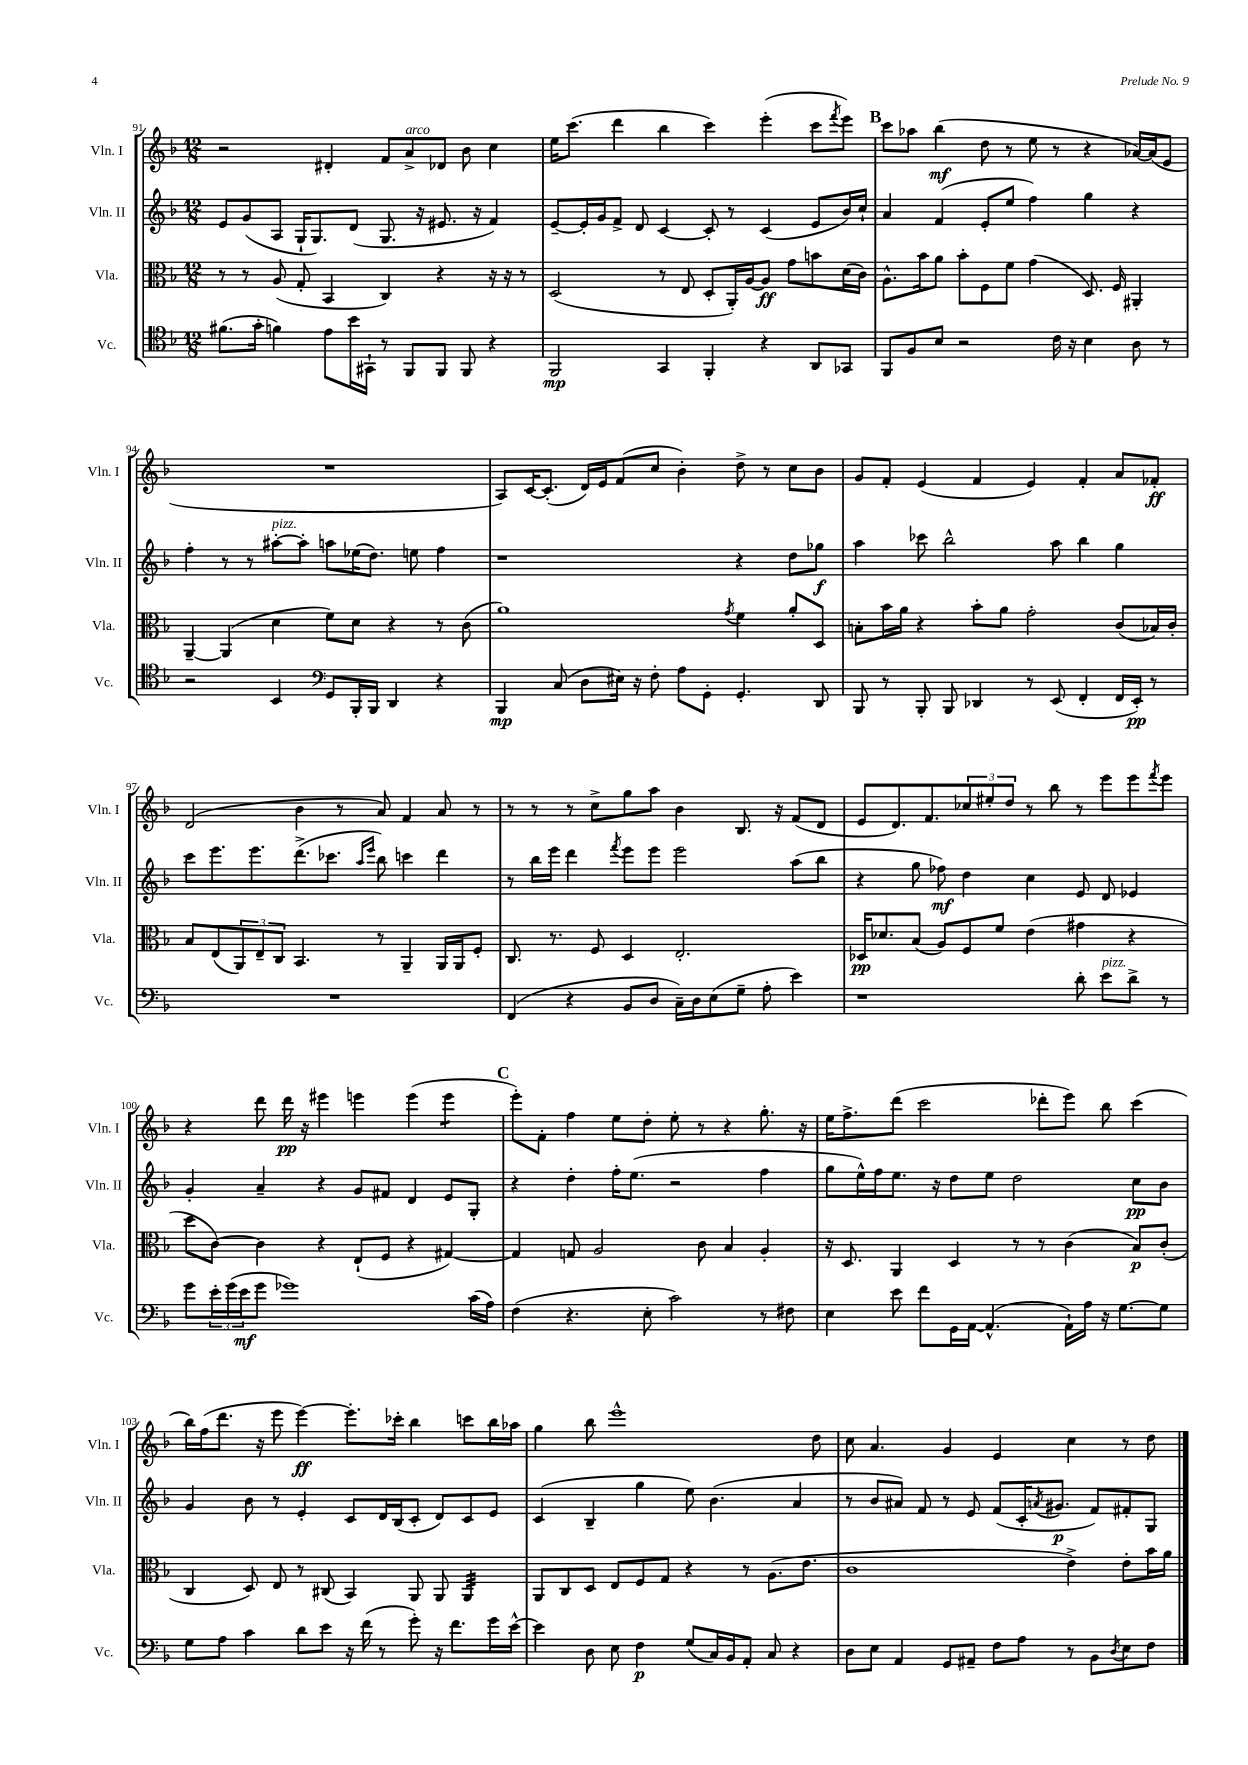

**kern	**dynam	**kern	**dynam	**kern	**dynam	**kern	**dynam
*part4	*part4	*part3	*part3	*part2	*part2	*part1	*part1
*staff4	*staff4	*staff3	*staff3	*staff2	*staff2	*staff1	*staff1
*I"Vc.	*	*I"Vla.	*	*I"Vln. II	*	*I"Vln. I	*
*I'Vc.	*	*I'Vla.	*	*I'Vln. II	*	*I'Vln. I	*
*clefC4	*	*clefC3	*	*clefG2	*	*clefG2	*
*k[b-]	*	*k[b-]	*	*k[b-]	*	*k[b-]	*
*M12/8	*	*M12/8	*	*M12/8	*	*M12/8	*
=91	=91	=91	=91	=91	=91	=91	=91
(8.f#X\L	.	8r	.	8e/L	.	2r	.
.	.	8r	.	(8g/	.	.	.
16g'\Jk	.	.	.	.	.	.	.
4fn\)	.	(8A/	.	8A/J	.	.	.
.	.	8G'/	.	16G`/KL	.	.	.
.	.	.	.	8.G/)	.	.	.
8e\L	.	4BB-/	.	.	.	4d#X'/	.
16b-\L	.	.	.	(8d/J	.	.	.
16GG#X`\JJ	.	.	.	.	.	.	.
8r	.	4C/)	.	8.G/	.	8f/L	.
!	!	!	!	!	!	!LO:TX:a:i:t=arco	!
8FF/L	.	.	.	.	.	8a^/	.
.	.	.	.	16r	.	.	.
8FF/J	.	4r	.	8.e#X/	.	8d-X/J	.
8FF/	.	.	.	.	.	8b-\	.
.	.	.	.	16r	.	.	.
4r	.	16r	.	4f/)	.	4cc\	.
.	.	16r	.	.	.	.	.
.	.	8r	.	.	.	.	.
=92	=92	=92	=92	=92	=92	=92	=92
2FF/	mp	(2D/	.	[8e~/L	.	16ee\KL	.
.	.	.	.	.	.	(8.ccc\J	.
.	.	.	.	16e'/L]	.	.	.
.	.	.	.	16g/J	.	.	.
.	.	.	.	8f^/J	.	4ddd\	.
.	.	.	.	8d/	.	.	.
4GG/	.	8r	.	[4c/	.	4bb-\	.
.	.	8E/	.	.	.	.	.
4FF'/	.	8D'/L	.	8c'/]	.	4ccc\)	.
.	.	16AA'/L)	.	8r	.	.	.
.	.	[16A/J	.	.	.	.	.
4r	.	8A/J]	ff	(4c/	.	(4eee'\	.
.	.	8g\L	.	.	.	.	.
8AA/L	.	8bn\	.	8e/L	.	8ccc\L	.
.	.	.	.	.	.	8qfff/	.
8GG-X/J	.	(16d\L	.	16b-/L)	.	8eee\J)	.
.	.	16c\JJ)	.	16cc`/JJ	.	.	.
!!LO:REH:place=s1:t=B
=93	=93	=93	=93	=93	=93	=93	=93
8FF/L	.	8.A^^\L	.	4a/	.	8ccc\L	.
8F/	.	.	.	.	.	8aa-X\J	.
.	.	16b-\k	.	.	.	.	.
8B-/J	.	8a\J	.	(4f/	.	(4bb-\	mf
2r	.	8b-'\L	.	.	.	.	.
.	.	8F\	.	8e'/L	.	8dd\	.
.	.	8f\J	.	8ee/J	.	8r	.
.	.	(4g\	.	4ff\)	.	8ee\	.
16c\	.	.	.	.	.	8r	.
16r	.	.	.	.	.	.	.
4B-\	.	8.D/)	.	4gg\	.	4r	.
.	.	16F/	.	.	.	.	.
8A\	.	4AA#X'/	.	4r	.	[16a-X/LL)	.
.	.	.	.	.	.	(16a-/J]	.
8r	.	.	.	.	.	8e/J	.
!!LO:LB:g=z
=94	=94	=94	=94	=94	=94	=94	=94
2r	.	[4AA~/	.	4ff'\	.	1.r	.
.	.	(4AA/]	.	8r	.	.	.
.	.	.	.	8r	.	.	.
!	!	!	!	!LO:TX:a:i:t=pizz.	!	!	!
4BB-/	.	4d\	.	[8aa#X'\L	.	.	.
.	.	.	.	8aa#'\J]	.	.	.
*clefF4	*	*	*	*	*	*	*
8GG/L	.	8f\L)	.	8aan\L	.	.	.
16BBB-'/L	.	8d\J	.	(16ee-X\K	.	.	.
16BBB-/JJ	.	.	.	8.dd\J)	.	.	.
4DD/	.	4r	.	.	.	.	.
.	.	.	.	8een\	.	.	.
4r	.	8r	.	4ff\	.	.	.
.	.	(8c\	.	.	.	.	.
=95	=95	=95	=95	=95	=95	=95	=95
4BBB-/	mp	1a)	.	1r	.	8A/L)	.
.	.	.	.	.	.	[16c/K	.
.	.	.	.	.	.	(8.c'/J]	.
(8C/	.	.	.	.	.	.	.
8D\L	.	.	.	.	.	16d/LL)	.
.	.	.	.	.	.	16e/J	.
16E#X\Jk)	.	.	.	.	.	(8f/	.
16r	.	.	.	.	.	.	.
8F'\	.	.	.	.	.	8cc/J	.
8A\L	.	.	.	.	.	4b-'\)	.
8GG'\J	.	.	.	.	.	.	.
.	.	8qg/	.	.	.	.	.
4.GG'/	.	4f\	.	4r	.	8dd^\	.
.	.	.	.	.	.	8r	.
.	.	8a'/L	.	8dd\L	.	8cc\L	.
8DD/	.	8D/J	.	8gg-X\J	f	8b-\J	.
=96	=96	=96	=96	=96	=96	=96	=96
8BBB-/	.	8Bn'\L	.	4aa\	.	8g/L	.
8r	.	16b-\L	.	.	.	8f'/J	.
.	.	16a\JJ	.	.	.	.	.
8BBB-'/	.	4r	.	8ccc-X\	.	(4e/	.
8BBB-/	.	.	.	2bb-^^\	.	.	.
4DD-X/	.	8b-'\L	.	.	.	4f/	.
.	.	8a\J	.	.	.	.	.
8r	.	2g'\	.	.	.	4e/)	.
(8EE/	.	.	.	8aa\	.	.	.
4FF'/	.	.	.	4bb-\	.	4f'/	.
16FF/LL	.	(8c/L	.	4gg\	.	8a/L	.
16EE'/JJ)	pp	.	.	.	.	.	.
8r	.	16B-X/L)	.	.	.	8f-X'/J	ff
.	.	16c'/JJ	.	.	.	.	.
!!LO:LB:g=z
=97	=97	=97	=97	=97	=97	=97	=97
1.r	.	8B-/L	.	8ccc\L	.	(2d/	.
.	.	(8E/	.	8.eee\	.	.	.
.	.	12AA/)	.	.	.	.	.
.	.	.	.	8.eee\	.	.	.
.	.	12E~/	.	.	.	.	.
.	.	12C/J	.	.	.	.	.
.	.	4.BB-/	.	(8.ddd^\	.	4b-\	.
.	.	.	.	8.ccc-X\J	.	.	.
.	.	.	.	.	.	8r	.
.	.	.	.	16qqaa/LL	.	.	.
.	.	.	.	16qqeee/JJ	.	.	.
.	.	8r	.	8bb-\)	.	8a/)	.
.	.	4AA~/	.	4cccn\	.	4f/	.
.	.	16AA/LL	.	4ddd\	.	8a/	.
.	.	16AA/J	.	.	.	.	.
.	.	8F'/J	.	.	.	8r	.
=98	=98	=98	=98	=98	=98	=98	=98
(4FF/	.	8.C/	.	8r	.	8r	.
.	.	.	.	16bb-\LL	.	8r	.
.	.	8.r	.	16eee\JJ	.	.	.
4r	.	.	.	4ddd\	.	8r	.
.	.	8F/	.	.	.	8cc^\L	.
.	.	.	.	8qfff/	.	.	.
8BB-/L	.	4D/	.	8eee\L	.	8gg\	.
8D/J	.	.	.	8eee\J	.	8aa\J	.
16C~\LL)	.	2.E'/	.	2eee\	.	4b-\	.
16D\J	.	.	.	.	.	.	.
(8E\	.	.	.	.	.	.	.
8G~\J	.	.	.	.	.	8.B-/	.
8A'\	.	.	.	.	.	.	.
.	.	.	.	.	.	16r	.
4e\)	.	.	.	(8aa\L	.	(8f/L	.
.	.	.	.	8bb-\J	.	8d/J	.
=99	=99	=99	=99	=99	=99	=99	=99
1r	.	16D-X/KL	pp	4r	.	8e/L	.
.	.	8.d-X/	.	.	.	.	.
.	.	.	.	.	.	8.d/)	.
.	.	(8B-/J	.	8gg\	.	.	.
.	.	.	.	.	.	8.f/	.
.	.	8A/L)	.	8ff-X\)	mf	.	.
.	.	8F/	.	4dd\	.	12cc-X/	.
.	.	.	.	.	.	12ee#X'/	.
.	.	8f/J	.	.	.	.	.
.	.	.	.	.	.	12dd/J	.
.	.	(4e\	.	4cc\	.	8r	.
.	.	.	.	.	.	8bb-\	.
8d'\	.	4g#X\	.	8e/	.	8r	.
!LO:TX:a:i:t=pizz.	!	!	!	!	!	!	!
8e\L	.	.	.	8d/	.	8eee\L	.
8d^\J	.	4r	.	4e-X/	.	8eee\	.
.	.	.	.	.	.	8qfff/	.
8r	.	.	.	.	.	8eee\J	.
!!LO:LB:g=z
=100	=100	=100	=100	=100	=100	=100	=100
8g\L	.	8dd\L	.	4g'/	.	4r	.
24e'\L	.	[8c\J)	.	.	.	.	.
(24g\	.	.	.	.	.	.	.
24e\J	mf	.	.	.	.	.	.
8g\J	.	4c\]	.	4a~/	.	8ddd\	.
1g-X)	.	.	.	.	.	16ddd\	pp
.	.	.	.	.	.	16r	.
.	.	4r	.	4r	.	4eee#X\	.
.	.	(8E`/L	.	8g/L	.	4eeen\	.
.	.	8F/J	.	8f#X/J	.	.	.
.	.	4r	.	4d/	.	(4eee\	.
*	*	*	*	*	*	*tremolo	*
.	.	[4G#X/)	.	8e/L	.	8eee\L	.
(16c\LL	.	.	.	8G'/J	.	8eee\J	.
*	*	*	*	*	*	*Xtremolo	*
16A\JJ)	.	.	.	.	.	.	.
!!LO:REH:place=s1:t=C
=101	=101	=101	=101	=101	=101	=101	=101
(4F\	.	4G#/]	.	4r	.	8eee'\L)	.
.	.	.	.	.	.	8f'\J	.
4.r	.	8Gn/	.	4dd'\	.	4ff\	.
.	.	2A/	.	.	.	.	.
.	.	.	.	16ff'\KL	.	8ee\L	.
.	.	.	.	(8.ee\J	.	.	.
8E'\	.	.	.	.	.	8dd'\J	.
2c\)	.	.	.	2r	.	8ee'\	.
.	.	8c\	.	.	.	8r	.
.	.	4B-/	.	.	.	4r	.
8r	.	4A'/	.	4ff\	.	8.gg'\	.
8F#X\	.	.	.	.	.	.	.
.	.	.	.	.	.	16r	.
=102	=102	=102	=102	=102	=102	=102	=102
4E\	.	16r	.	8gg\L	.	16ee\KL	.
.	.	8.D/	.	.	.	8.ff^\	.
.	.	.	.	16ee^^\L)	.	.	.
.	.	.	.	16ff\J	.	.	.
8e\	.	4AA/	.	8.ee\J	.	(8ddd\J	.
8f\L	.	.	.	.	.	2ccc\	.
.	.	.	.	16r	.	.	.
16GG\L	.	4D/	.	8dd\L	.	.	.
[16AA\JJ	.	.	.	.	.	.	.
(4.AA^^/]	.	.	.	8ee\J	.	.	.
.	.	8r	.	2dd\	.	.	.
.	.	8r	.	.	.	8ddd-X'\L	.
16AA`\LL)	.	(4c\	.	.	.	8eee\J)	.
16A\JJ	.	.	.	.	.	.	.
16r	.	.	.	.	.	8bb-\	.
[8.G\L	.	.	.	.	.	.	.
.	.	8B-/L)	p	8cc\L	pp	(4ccc\	.
8G\J]	.	(8c'/J	.	8b-\J	.	.	.
!!LO:LB:g=z
=103	=103	=103	=103	=103	=103	=103	=103
8G\L	.	4C/	.	4g/	.	16bb-\LL)	.
.	.	.	.	.	.	(16ff\J	.
8A\J	.	.	.	.	.	8.ddd\J	.
4c\	.	8D/)	.	8b-\	.	.	.
.	.	.	.	.	.	16r	.
.	.	8E/	.	8r	.	8eee\	.
8d\L	.	8r	.	4e'/	.	[4eee\)	ff
8e\J	.	(8C#X/	.	.	.	.	.
16r	.	4BB-/)	.	8c/L	.	8.eee'\L]	.
(16f\	.	.	.	.	.	.	.
8r	.	.	.	16d/L	.	.	.
.	.	.	.	(16B-/J	.	16ccc-X'\Jk	.
8g'\)	.	8AA/	.	8c'/J	.	4bb-\	.
16r	.	8AA/	.	8d/L)	.	.	.
8.f\L	.	.	.	.	.	.	.
*	*	*tremolo	*	*	*	*	*
.	.	32AA/LLL	.	8c/	.	8cccn\L	.
.	.	32AA/	.	.	.	.	.
.	.	32AA/	.	.	.	.	.
.	.	32AA/	.	.	.	.	.
16g\L	.	32AA/	.	8e/J	.	16bb-\L	.
.	.	32AA/	.	.	.	.	.
[16e^^\JJ	.	32AA/	.	.	.	16aa-X\JJ	.
.	.	32AA/JJJ	.	.	.	.	.
*	*	*Xtremolo	*	*	*	*	*
=104	=104	=104	=104	=104	=104	=104	=104
4e\]	.	8AA/L	.	(4c/	.	4gg\	.
.	.	8C/	.	.	.	.	.
8D\	.	8D/J	.	4B-~/	.	8bb-\	.
8E\	.	8E/L	.	.	.	1eee^^	.
4F\	p	8F/	.	4gg\	.	.	.
.	.	8G/J	.	.	.	.	.
(8G/L	.	4r	.	8ee\)	.	.	.
16C/L)	.	.	.	(4.b-\	.	.	.
16BB-/J	.	.	.	.	.	.	.
8AA'/J	.	8r	.	.	.	.	.
8C/	.	(8.A\L	.	.	.	.	.
4r	.	.	.	4a/	.	.	.
.	.	8.e\J	.	.	.	.	.
.	.	.	.	.	.	8dd\	.
=105	=105	=105	=105	=105	=105	=105	=105
8D\L	.	1c	.	8r	.	8cc\	.
8E\J	.	.	.	8b-/L	.	4.a/	.
4AA/	.	.	.	8a#X/J)	.	.	.
.	.	.	.	8f/	.	.	.
8GG/L	.	.	.	8r	.	4g/	.
8AA#X~/J	.	.	.	8e/	.	.	.
8F\L	.	.	.	(8f/L	.	4e/	.
8A\J	.	.	.	16c'/K	.	.	.
.	.	.	.	8qan/	.	.	.
.	.	.	.	8.g#X/J	p	.	.
8r	.	4e^\)	.	.	.	4cc\	.
8BB-\L	.	.	.	8f/L)	.	.	.
8qD/	.	.	.	.	.	.	.
8E\	.	8e'\L	.	8f#X'/	.	8r	.
8F\J	.	16b-\L	.	8G/J	.	8dd\	.
.	.	16a\JJ	.	.	.	.	.
==	==	==	==	==	==	==	==
*-	*-	*-	*-	*-	*-	*-	*-
